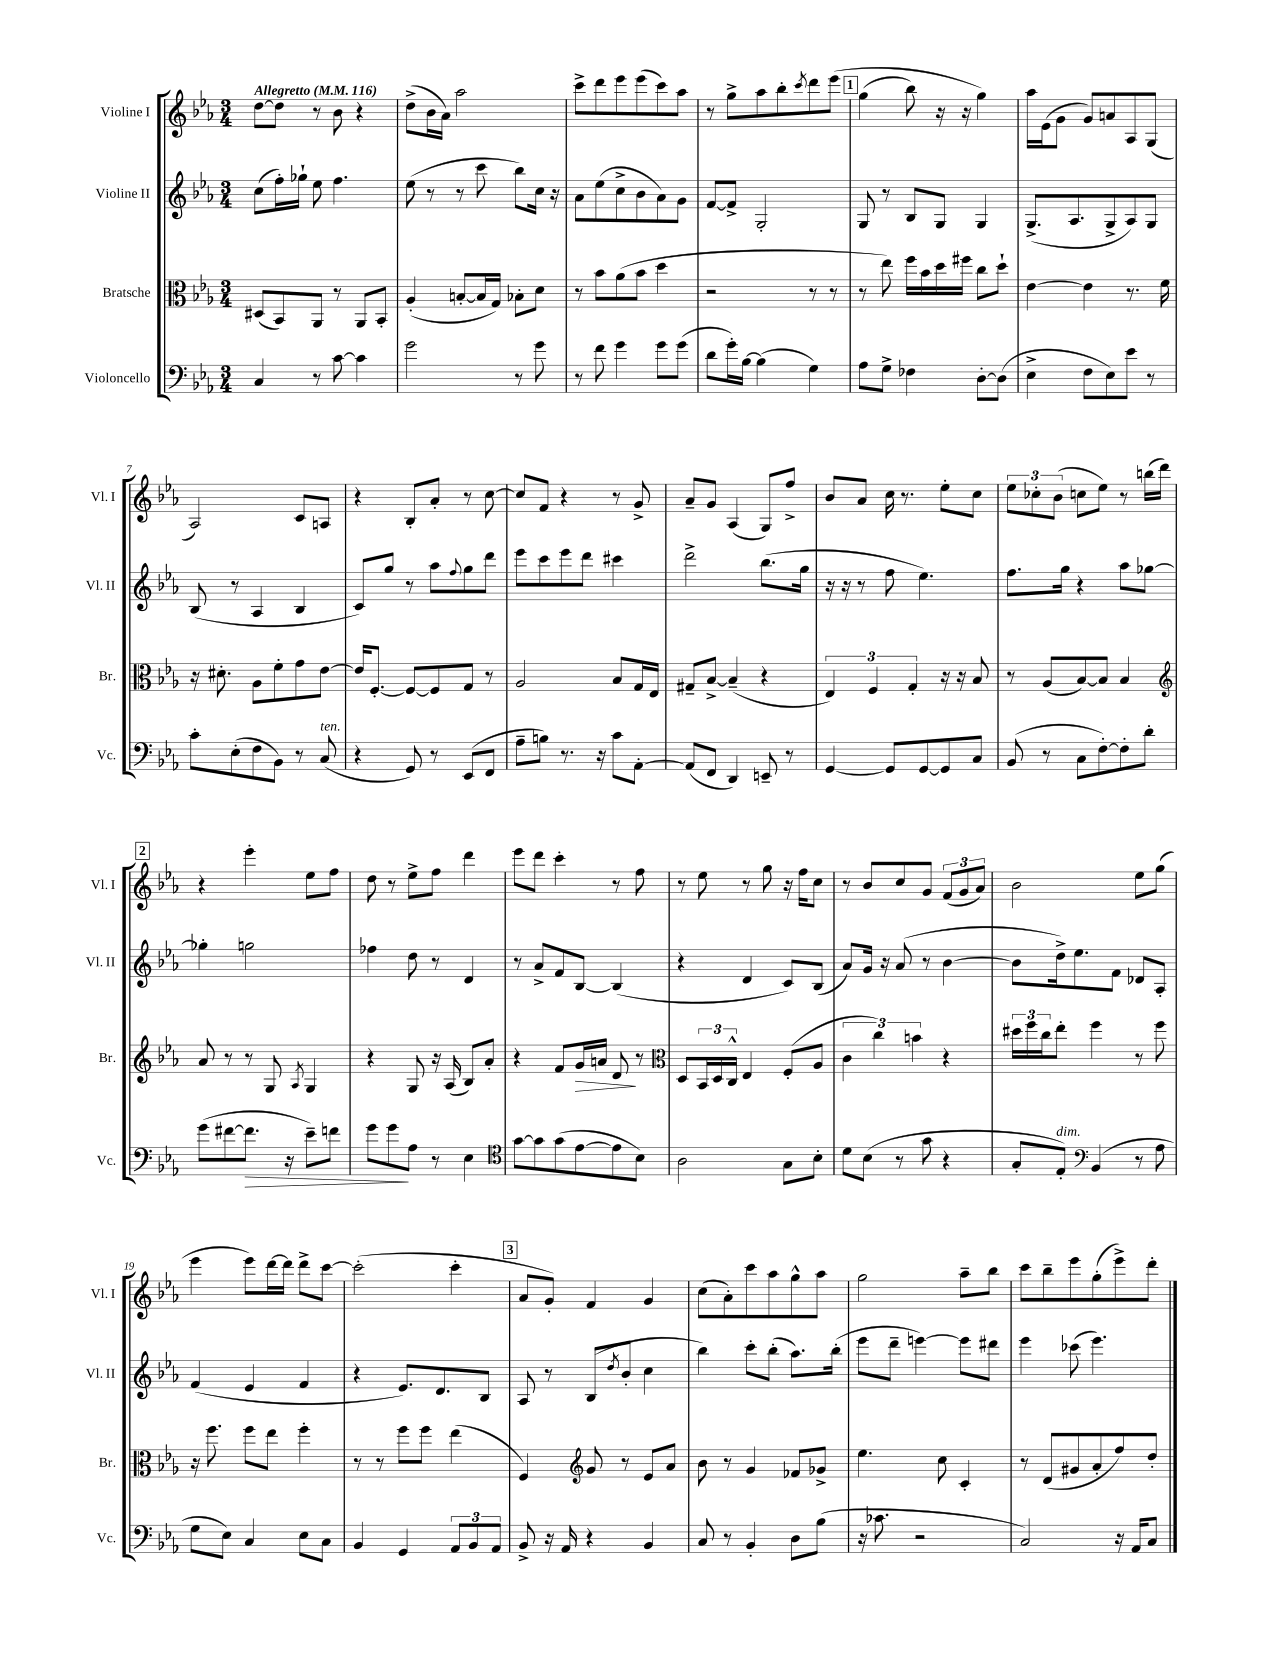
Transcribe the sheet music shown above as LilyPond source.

<<
\new StaffGroup <<
\new Staff = "s0" \with { instrumentName = "Violine I" shortInstrumentName = "Vl. I" } {
    \clef treble \key ees \major \numericTimeSignature \time 3/4 \tempo "Allegretto" 4 = 116
    d''8~ d''8 r8 bes'8 r4 |
    d''8->( bes'16 aes'16) aes''2 |
    c'''8-> d'''8 ees'''8 ees'''8( c'''8) aes''8 |
    r8 g''8-> aes''8 bes''8-. \acciaccatura { c'''8 } d'''8 ees'''8\( |
    \mark \markup { \box "1" } g''4( bes''8) r16 r16 g''4\) |
    aes''16 ees'16( g'8 g'8) a'8 aes8 g8( |
    aes2) c'8 a8 |
    r4 bes8-. aes'8-. r8 c''8~ |
    c''8 f'8 r4 r8 g'8-> |
    aes'8-- g'8 aes4( g8) f''8-> |
    bes'8 aes'8 c''16 r8. ees''8-. c''8 |
    \tuplet 3/2 { ees''8 ces''8-. bes'8( } c''8 ees''8) r8 b''16( d'''16) |
    \mark \markup { \box "2" } r4 ees'''4-. ees''8 f''8 |
    d''8 r8 ees''8-> f''8 d'''4 |
    ees'''8 d'''8 c'''4-. r8 f''8 |
    r8 ees''8 r8 g''8 r16 f''16 c''8 |
    r8 bes'8 c''8 g'8 \tuplet 3/2 { f'8( g'8 aes'8) } |
    bes'2 ees''8 g''8( |
    ees'''4 ees'''8) d'''16~ d'''16 d'''8-> c'''8~ |
    c'''2-.( c'''4-. |
    \mark \markup { \box "3" } aes'8 g'8-.) f'4 g'4 |
    c''8( aes'8-.) c'''8 aes''8 g''8-^ aes''8 |
    g''2 aes''8-- bes''8 |
    c'''8 bes''8-- ees'''8 g''8-.( ees'''8->) d'''8-. \bar "|." |
}
\new Staff = "s1" \with { instrumentName = "Violine II" shortInstrumentName = "Vl. II" } {
    \clef treble \key ees \major \numericTimeSignature \time 3/4
    c''8( f''16-.) ges''16-! ees''8 f''4. |
    ees''8( r8 r8 c'''8 bes''8) c''16 r16 |
    aes'8 ees''8( c''8-> bes'8 aes'8) g'8 |
    f'8~ f'8-> g2-. |
    \mark \markup { \box "1" } g8 r8 bes8 g8 g4 |
    g8.->( aes8. g8-> aes8) g8 |
    bes8( r8 aes4 bes4 |
    c'8) g''8 r8 aes''8 \appoggiatura { f''8 } g''8 d'''8 |
    ees'''8 c'''8 ees'''8 d'''8 cis'''4 |
    d'''2-> bes''8.( g''16 |
    r16 r16 r8 f''8 ees''4.) |
    f''8. g''16 r4 aes''8 ges''8~ |
    \mark \markup { \box "2" } ges''4-. g''2 |
    fes''4 d''8 r8 d'4 |
    r8 aes'8-> f'8 bes8~ bes4( |
    r4 d'4 c'8) bes8( |
    aes'8) g'16 r16 aes'8( r8 bes'4~ |
    bes'8 d''16->) ees''8. f'8 des'8 aes8-. |
    f'4( ees'4 f'4 |
    r4 ees'8.) d'8. bes8 |
    \mark \markup { \box "3" } aes8 r8 bes8( \acciaccatura { d''8 } bes'8-. c''4 |
    bes''4) c'''8-. bes''8-.( aes''8.) bes''16-.( |
    ees'''8 d'''8-- e'''4~) e'''8 dis'''8 |
    ees'''4 ces'''8( ees'''4.) \bar "|." |
}
\new Staff = "s2" \with { instrumentName = "Bratsche" shortInstrumentName = "Br." } {
    \clef alto \key ees \major \numericTimeSignature \time 3/4
    dis8( bes,8) aes,8 r8 aes,8 bes,8-. |
    aes4-.( b8~-. b16 g16) bes8-. d'8 |
    r8 bes'8 aes'8( bes'8 d''4 |
    r2 r8 r8 |
    \mark \markup { \box "1" } r8 ees''8) f''16 bes'16 d''16 fis''16 c''8 d''8-! |
    ees'4~ ees'4 r8. f'16 |
    r16 dis'8.-. aes8 f'8-. g'8 ees'8~ |
    ees'16 f8.~-. f8~ f8 g8 r8 |
    aes2 bes8 g16 ees16 |
    gis8-- bes8~-> bes4--( r4 |
    \tuplet 3/2 { ees4) f4 g4-. } r16 r16 bes8 |
    r8 aes8( bes8~) bes8 bes4 |
    \mark \markup { \box "2" } \clef treble aes'8 r8 r8 g8 \acciaccatura { aes8 } g4 |
    r4 g8 r16 aes16( bes8) aes'8-. |
    r4 f'8 g'16\> a'16 d'8\! r8 |
    \clef alto d8 \tuplet 3/2 { bes,16 d16 c16-^ } ees4 f8-.( aes8 |
    \tuplet 3/2 { c'4 c''4) b'4 } r4 |
    \tuplet 3/2 { dis''16 f''16 c''16 } ees''8-. f''4 r8 f''8 |
    r16 f''8. f''8 ees''8 f''4-. |
    r8 r8 f''8 f''8 ees''4( |
    \mark \markup { \box "3" } f4) \clef treble g'8 r8 ees'8 aes'8 |
    bes'8 r8 g'4 fes'8 ges'8-> |
    ees''4. c''8 c'4-. |
    r8 d'8( gis'8 aes'8-. f''8) d''8-. \bar "|." |
}
\new Staff = "s3" \with { instrumentName = "Violoncello" shortInstrumentName = "Vc." } {
    \clef bass \key ees \major \numericTimeSignature \time 3/4
    c4 r8 c'8~ c'4 |
    g'2 r8 g'8 |
    r8 f'8 g'4 g'8 g'8( |
    d'8 g'16-.) bes16~ bes4( g4) |
    \mark \markup { \box "1" } aes8 g8-> fes4 d8~-. d8( |
    ees4-> f8 ees8) ees'8 r8 |
    c'8-. ees8-.( f8 bes,8) r8 c8^\markup { \italic "ten." }( |
    r4 g,8) r8 ees,8( f,8 |
    aes8-- b8) r8. r16 c'8 aes,8~-. |
    aes,8( f,8 d,4) e,8-- r8 |
    g,4~ g,8 g,8~ g,8 c8 |
    bes,8( r8 c8 f8~-.) f8-. d'8-. |
    \mark \markup { \box "2" } g'8( fis'8~ fis'8.\> r16 ees'8--) f'8 |
    g'8 g'8\! aes8 r8 ees4 |
    \clef tenor g'8~ g'8 g'8( ees'8~ ees'8 bes8) |
    aes2 g8 bes8-. |
    d'8 bes8( r8 g'8 r4 |
    g8-. ees8-.^\markup { \italic "dim." }) \clef bass bes,4( r8 aes8 |
    g8 ees8) c4 ees8 c8 |
    bes,4 g,4 \tuplet 3/2 { aes,8 bes,8 aes,8 } |
    \mark \markup { \box "3" } bes,8-> r16 aes,16 r4 bes,4 |
    c8 r8 bes,4-. d8 bes8( |
    r16 ces'8. r2 |
    c2) r16 aes,16 c8 \bar "|." |
}
>>
>>
